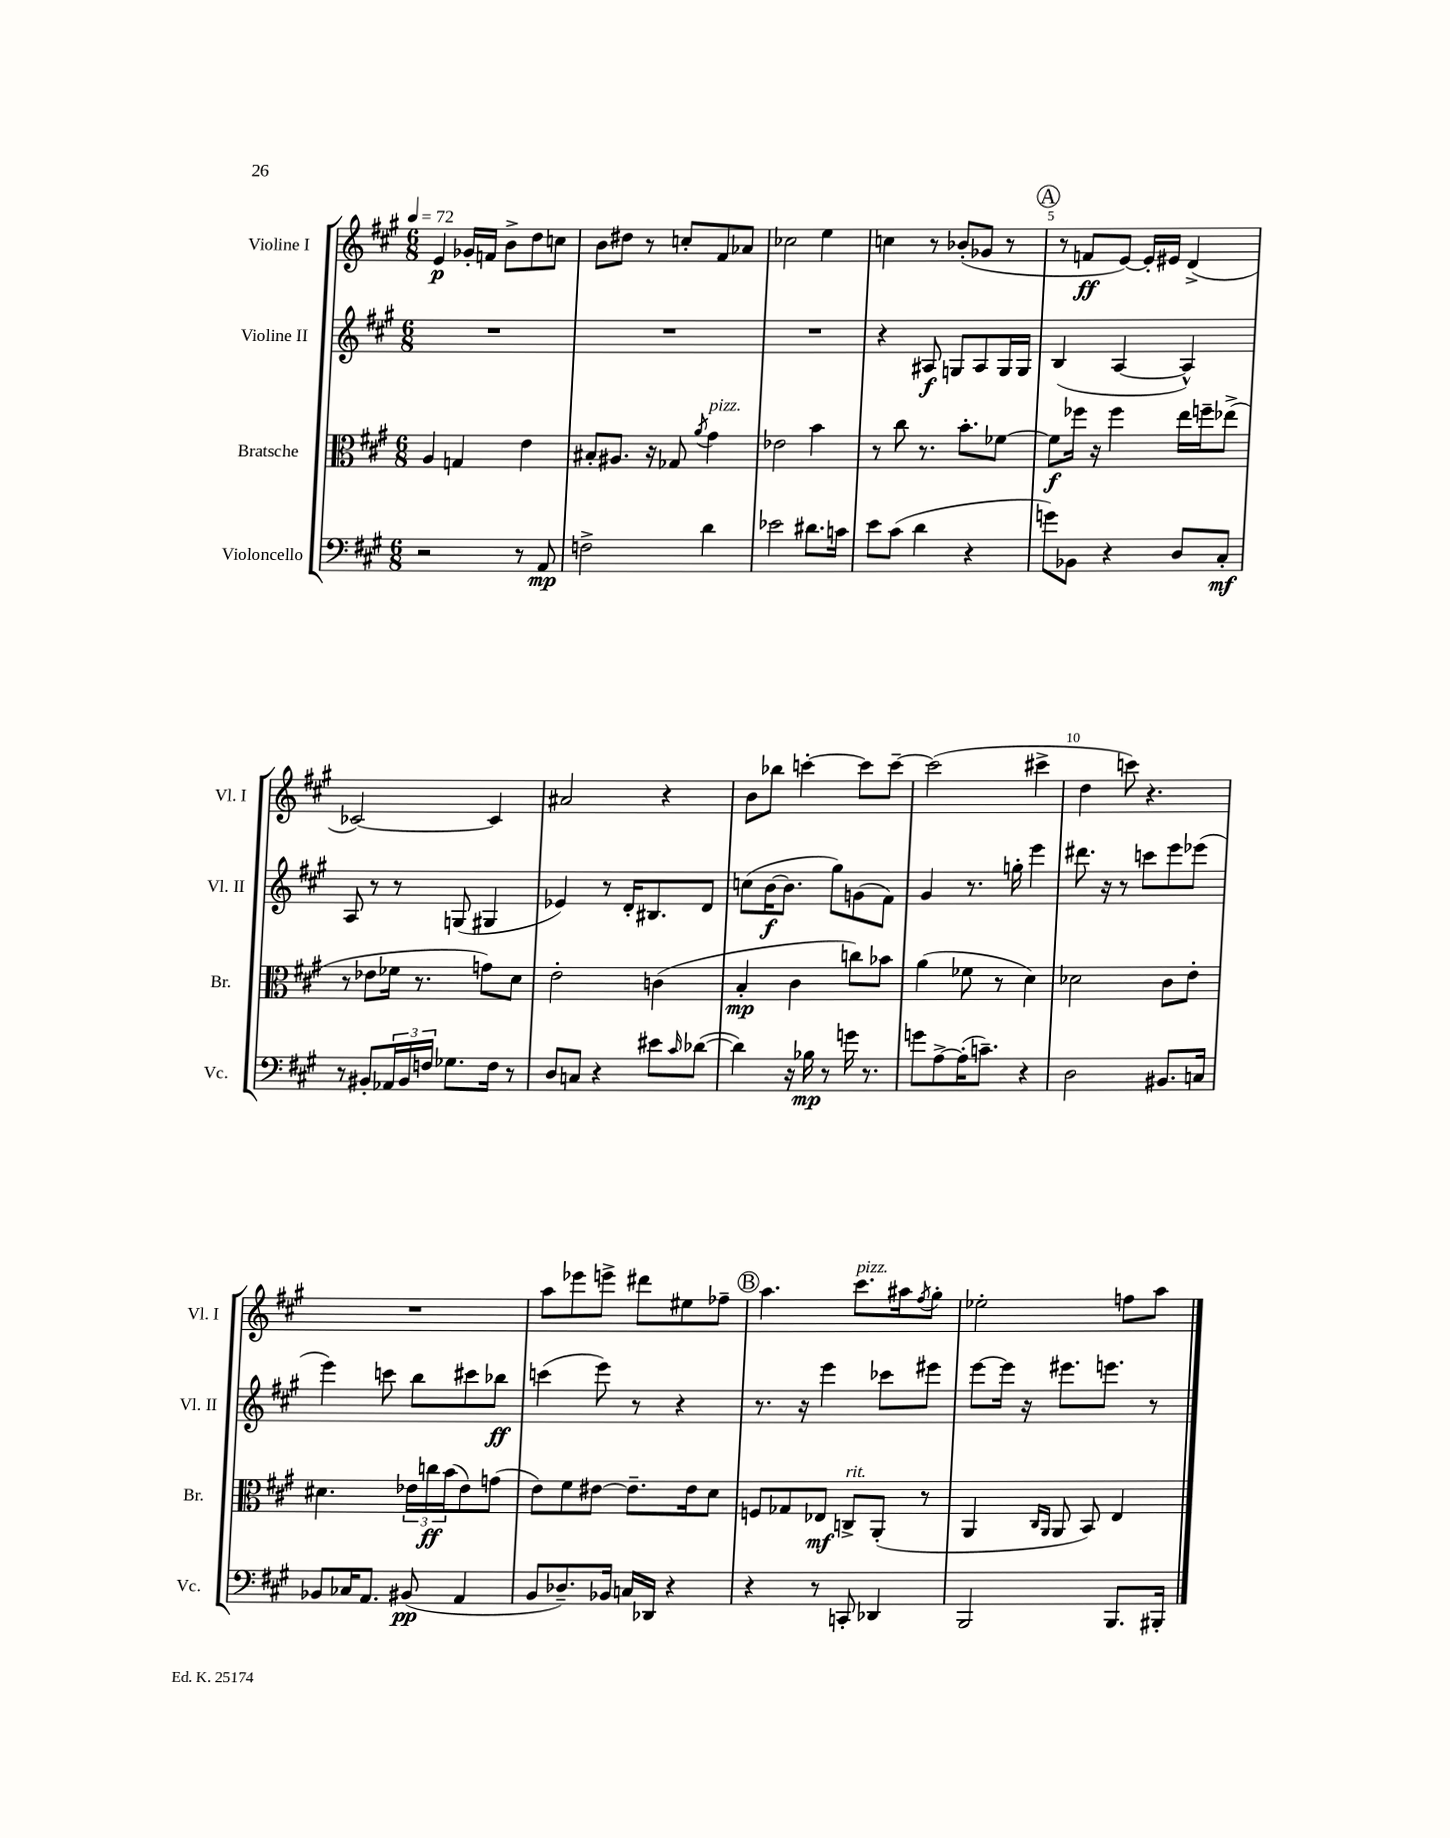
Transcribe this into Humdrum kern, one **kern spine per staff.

**kern	**kern	**kern	**kern
*staff4	*staff3	*staff2	*staff1
*clefF4	*clefC3	*clefG2	*clefG2
*k[f#c#g#]	*k[f#c#g#]	*k[f#c#g#]	*k[f#c#g#]
*M6/8	*M6/8	*M6/8	*M6/8
*MM72	*MM72	*MM72	*MM72
2r	4A	2.r	4e
.	4G	.	16g-'
.	.	.	16f
.	.	.	8b^
8r	4e	.	8dd
8AA	.	.	8cc
=	=	=	=
2F^	8B#'	2.r	8b
.	8.A#	.	8dd#
.	.	.	8r
.	16r	.	.
.	8G-	.	8cc'
.	8qa	.	.
4d	4g#	.	8f#
.	.	.	8a-
=	=	=	=
2e-	2e-	2.r	2cc-
8.d#	4b	.	4ee
16c	.	.	.
=	=	=	=
8e	8r	4r	4cc
(8c#	8cc#	.	.
4d	8.r	8A#	8r
.	.	8G	(8b-'
.	8.b'	.	.
4r	.	8A#	8g-
.	[8f-	16G	8r
.	.	16G	.
=	=	=	=
8g)	8f-]	(4B	8r
8BB-	16ff-	.	8f
.	16r	.	.
4r	4ff-	[4A	[8e)
.	.	.	16e']
.	.	.	16e#
8D	16ee	4A^^])	(4d^
.	16ff~	.	.
8C#'	(8ee-^	.	.
=	=	=	=
8r	8r	8A	[2c-)
8BB#'	8e-	8r	.
24AA-	16f-	8r	.
24BB#	.	.	.
.	8.r	.	.
24F	.	.	.
8.G-	.	(8G	.
.	8g)	4G#	4c-]
16F	.	.	.
8r	8d	.	.
=	=	=	=
8D	2e'	4e-)	2a#
8C	.	.	.
4r	.	8r	.
.	.	16d'	.
.	.	8.B#	.
8e#	(4c	.	4r
16qqc#	.	.	.
([8d-	.	8d	.
=	=	=	=
4d-])	4B'	(8cc	8b
.	.	[16b	8bb-
.	.	8.b]	.
16r	4c#	.	[4ccc'
16B-	.	.	.
8r	.	8gg#)	.
16g	8cc)	(8g	8ccc]
8.r	.	.	.
.	8b-	8f#)	[8ccc~
=	=	=	=
8g	(4a	4g#	(2ccc]
[8A^	.	.	.
(16A']	8f-	8.r	.
8.c~)	.	.	.
.	8r	.	.
.	.	16gg'	.
4r	4d)	4eee	4ccc#^
=	=	=	=
2D	2d-	8.ddd#	4dd
.	.	16r	.
.	.	8r	8ccc)
.	.	8ccc	4.r
8.BB#	8c#	8eee	.
.	8e'	(8eee-	.
16C	.	.	.
=	=	=	=
8BB-	4.d#	4eee)	2.r
16C-	.	.	.
8.AA	.	.	.
.	.	8ccc	.
(8BB#	24e-	8bb	.
.	24cc	.	.
.	(24b	.	.
4AA	8e-)	8ccc#	.
.	(8g	8bb-	.
=	=	=	=
8BB	8e)	(4ccc	8aa
8.D-~)	8f#	.	8eee-
.	[8e#	8eee)	8eee^
16BB-	.	.	.
16C	8.e#~]	8r	8ddd#
16DD-	.	.	.
4r	.	4r	8ee#
.	16e#	.	.
.	8d	.	8ff-~
=	=	=	=
4r	8F	8.r	4.aa
.	8G-	.	.
.	.	16r	.
8r	8E-	4eee	.
8CC'	8C^	.	8.ccc#
4DD-	(8AA'	8ccc-	.
.	.	.	16aa#
.	.	.	8qff#
.	8r	8eee#	8gg#'
=	=	=	=
2BBB	4AA	[8eee	2ee-'
.	.	16eee]	.
.	.	16r	.
.	16qqC#	.	.
.	16qqAA	.	.
.	8AA	8.eee#	.
.	8BB)	.	.
.	.	8.eee	.
8.BBB	4E	.	8ff
.	.	8r	8aa
16BBB#'	.	.	.
==	==	==	==
*-	*-	*-	*-
